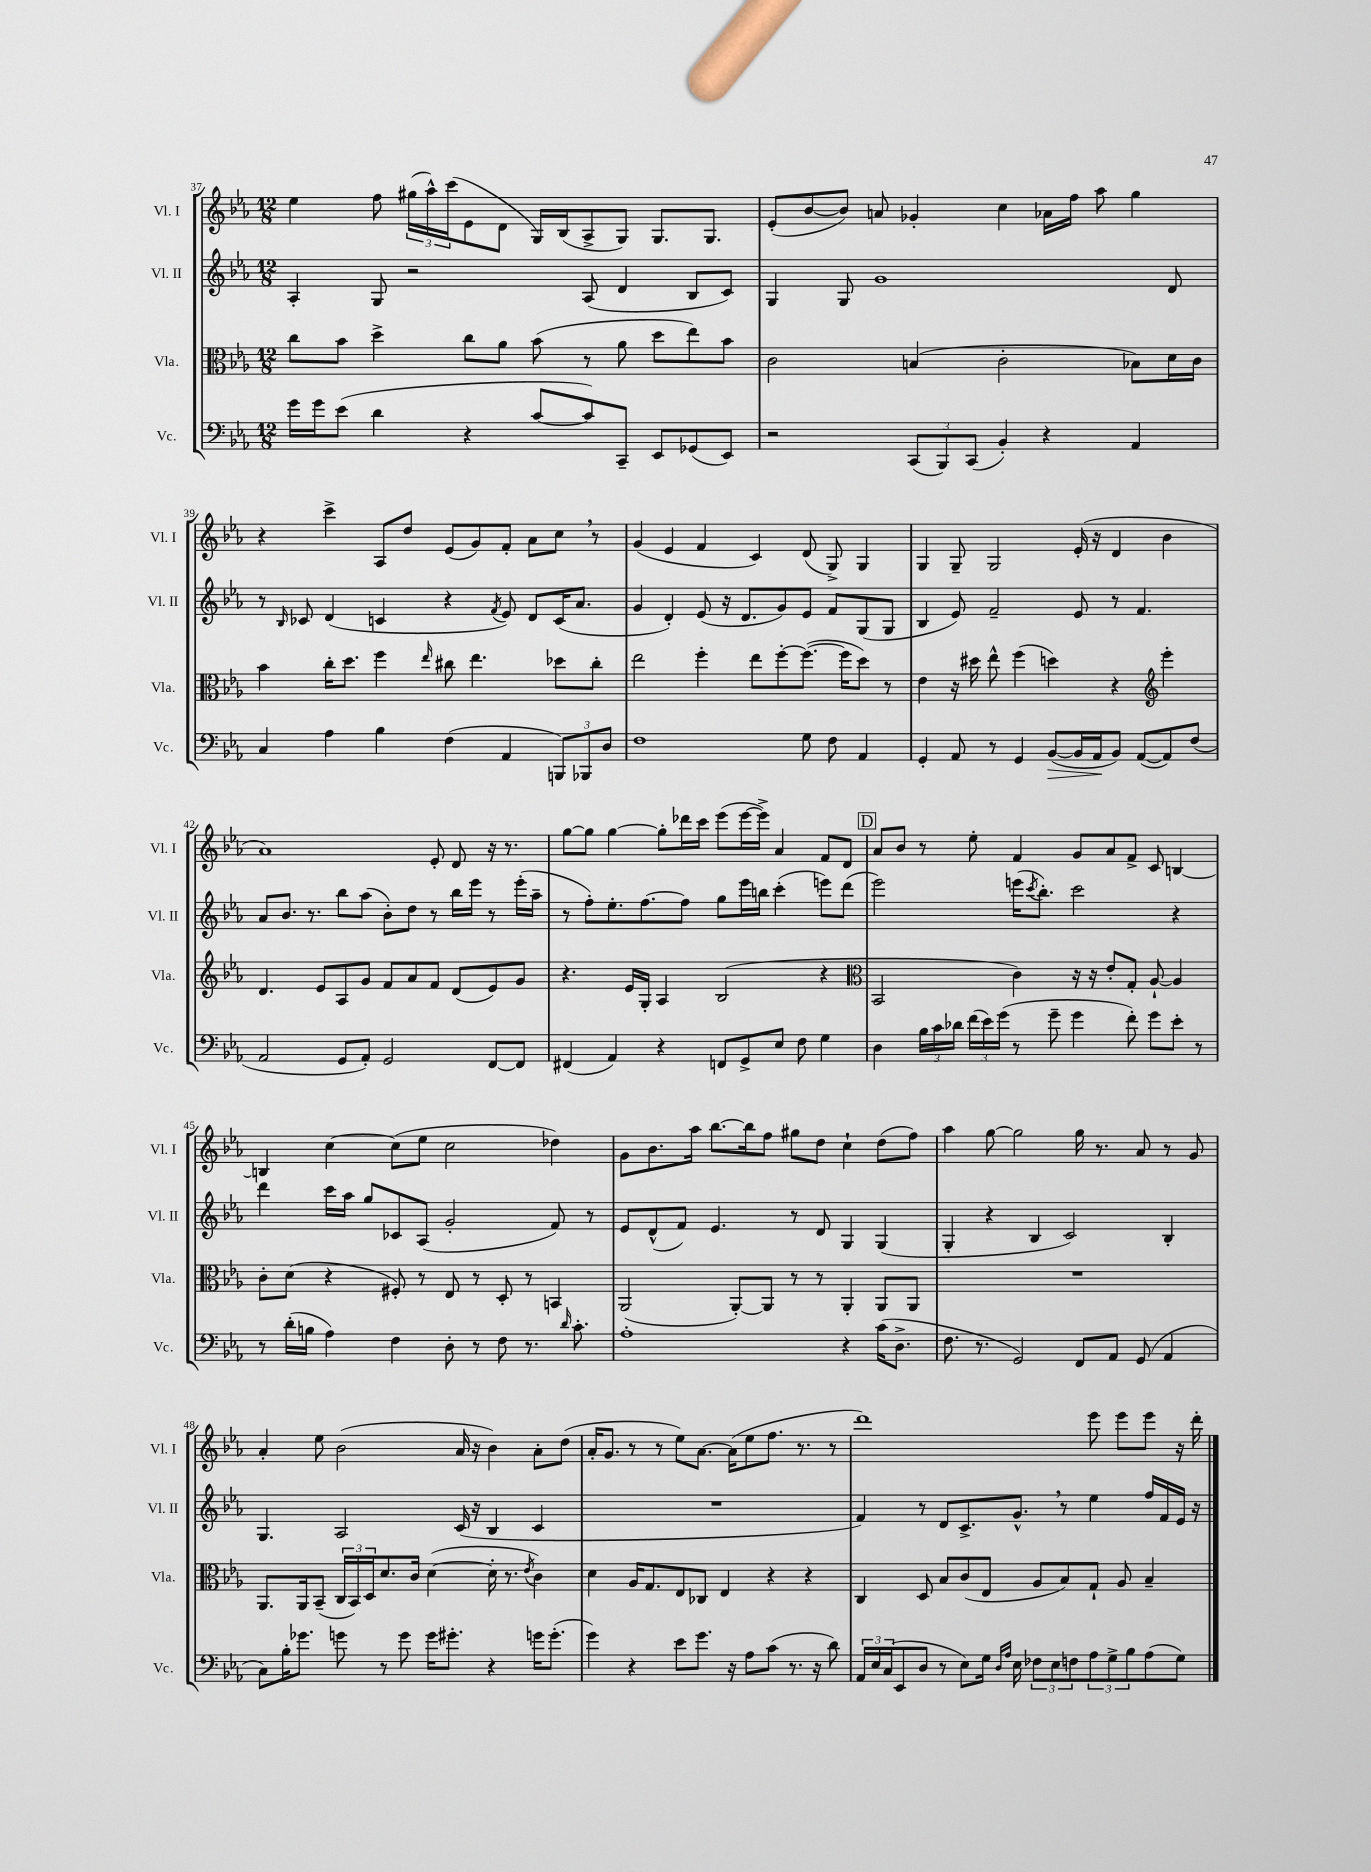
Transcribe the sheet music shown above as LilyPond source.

<<
\new StaffGroup <<
\new Staff = "s0" \with { instrumentName = "Vl. I" shortInstrumentName = "Vl. I" } {
    \clef treble \key ees \major \numericTimeSignature \time 12/8
    ees''4 f''8 \tuplet 3/2 { gis''16( aes''16-^) c'''16( } ees'8 d'8 g16) bes16( aes8-> g8) g8. g8. |
    ees'8-.( bes'8~ bes'8) a'8 ges'4-. c''4 aes'16 f''16 aes''8 g''4 |
    r4 c'''4-> aes8 d''8 ees'8( g'8) f'8-. aes'8 c''8 \breathe r8 |
    g'4( ees'4 f'4 c'4) d'8( g8->) g4 |
    g4 g8-- g2 ees'16-.( r16 d'4 bes'4 |
    aes'1) ees'8-. d'8 r16 r8. |
    g''8~ g''8 g''4~ g''8-. des'''16 c'''16 ees'''8( ees'''16~ ees'''16->) aes'4 f'8 d'8 |
    \mark \markup { \box "D" } aes'8 bes'8 r8 ees''8-. f'4 g'8 aes'8 f'8-> c'8 b4~ |
    b4 c''4~ c''8( ees''8 c''2 des''4) |
    g'8 bes'8. aes''16 bes''8.~ bes''16 f''8 gis''8 d''8 c''4-! d''8( f''8) |
    aes''4 g''8~ g''2 g''16 r8. aes'8 r8 g'8 |
    aes'4-. ees''8 bes'2( aes'16 r16 bes'4) aes'8-. d''8( |
    aes'16-. g'8. r8 r8 ees''8) aes'8.~ aes'16( ees''8 f''8. r8. r8 |
    d'''1) ees'''8 ees'''8 ees'''8 r16 d'''16-. \bar "|." |
}
\new Staff = "s1" \with { instrumentName = "Vl. II" shortInstrumentName = "Vl. II" } {
    \clef treble \key ees \major \numericTimeSignature \time 12/8
    aes4-. g8 r2 aes8( d'4 bes8 c'8) |
    g4 g8 g'1 d'8 |
    r8 \grace { bes16 } ces'8 d'4( c'4 r4 \acciaccatura { f'8 } ees'8) d'8 c'16( aes'8. |
    g'4 d'4-.) ees'8( r16 d'8. g'8) ees'8 f'8 g8( g8 |
    bes4 ees'8) f'2-- ees'8 r8 f'4. |
    aes'8 bes'8. r8. bes''8 aes''8( bes'8-.) d''8 r8 bes''16 ees'''16 r8 ees'''16-.( aes''16-- |
    r8 f''8-.) ees''8.-. f''8.~ f''8 g''8 ees'''16 b''16 c'''4-.( e'''8) d'''8( |
    \mark \markup { \box "D" } ees'''2) e'''16( \acciaccatura { c'''8 } bes''8.-.) c'''2 r4 |
    d'''4 c'''16 aes''16 g''8 ces'8 aes8( g'2-. f'8) r8 |
    ees'8 d'8-^( f'8) ees'4. r8 d'8 g4 g4( |
    g4-. r4 bes4 c'2) bes4-. |
    g4. aes2 c'16( r16 bes4 c'4 |
    R1. |
    f'4) r8 d'8 c'8.-> g'8.-^ \breathe r8 ees''4 f''16 f'16 ees'16 r16 \bar "|." |
}
\new Staff = "s2" \with { instrumentName = "Vla." shortInstrumentName = "Vla." } {
    \clef alto \key ees \major \numericTimeSignature \time 12/8
    c''8 bes'8 d''4-> c''8 aes'8 bes'8( r8 aes'8 d''8 ees''8) bes'8 |
    c'2 b4( c'2-. bes8) d'16 c'16 |
    bes'4 c''16-. d''8. f''4 \grace { ees''16 } cis''8 ees''4. des''8 cis''8-. |
    ees''2 f''4-. ees''8 f''8~-. f''8.~( f''16 d''8) r8 |
    ees'4 r16 dis''16 ees''8-^ f''4( d''4) r4 \clef treble ees'''4-. |
    d'4. ees'8 aes8 g'8 f'8 aes'8 f'8 d'8( ees'8) g'8 |
    r4. ees'16 g16-. aes4 bes2( r4 |
    \mark \markup { \box "D" } \clef alto bes,2 c'4) r16 r16 ees'8-. g8-. aes8~-! aes4 |
    c'8-. d'8( r4 fis8-.) r8 ees8 r8 d8-. r8 b,4 |
    aes,2( aes,8~-.) aes,8 r8 r8 aes,4-. aes,8 aes,8 |
    R1. |
    aes,8. aes,16 bes,8--( \tuplet 3/2 { c16 bes,16) d16 } d'8. c'16 d'4~( d'16-. r8. \acciaccatura { ees'8 } c'4) |
    d'4 aes16 g8. ees8 ces8 ees4 r4 r4 |
    c4 d8 bes8 c'8( ees8 aes8 bes8) g8-! aes8 bes4-- \bar "|." |
}
\new Staff = "s3" \with { instrumentName = "Vc." shortInstrumentName = "Vc." } {
    \clef bass \key ees \major \numericTimeSignature \time 12/8
    g'16 g'16 ees'8( d'4 r4 c'8~ c'8) c,8-- ees,8 ges,8( ees,8) |
    r2 \tuplet 3/2 { c,8( bes,,8) c,8( } bes,4-.) r4 aes,4 |
    c4 aes4 bes4 f4( aes,4 \tuplet 3/2 { b,,8) bes,,8 d8 } |
    f1 g8 f8 aes,4 |
    g,4-. aes,8 r8 g,4 bes,8~\>( bes,16 aes,16\! bes,8) aes,8~( aes,8) f8( |
    aes,2 g,8 aes,8-.) g,2 f,8~ f,8 |
    fis,4( aes,4) r4 f,8 g,8-> ees8 f8 g4 |
    \mark \markup { \box "D" } d4 \tuplet 3/2 { bes16 c'16 des'16 } \tuplet 3/2 { f'16( ees'16) g'16( } r8 g'8-- g'4 f'8-.) g'8 ees'8-. r8 |
    r8 d'16-.( b16 aes4) f4 d8-. r8 f8 r8. \grace { d'16 } c'8.-. |
    aes1-. r4 c'16( d8.-> |
    f8. r8. g,2) f,8 aes,8 g,8( aes,4 |
    c8) bes16-. ges'8. g'8 r8 g'8 g'16 gis'8.-. r4 g'16 g'8.-.( |
    g'4) r4 ees'8 g'8. r16 aes8 c'8( r8. r16 d'8) |
    \tuplet 3/2 { aes,16 ees16 c16( } ees,8 d8 r8 ees8) g16 \grace { d16 aes16 } ees16 \tuplet 3/2 { fes8 ees8 f8 } \tuplet 3/2 { aes8 g8-> bes8 } aes8( g8) \bar "|." |
}
>>
>>
\layout { \context { \Score currentBarNumber = #37 } }
